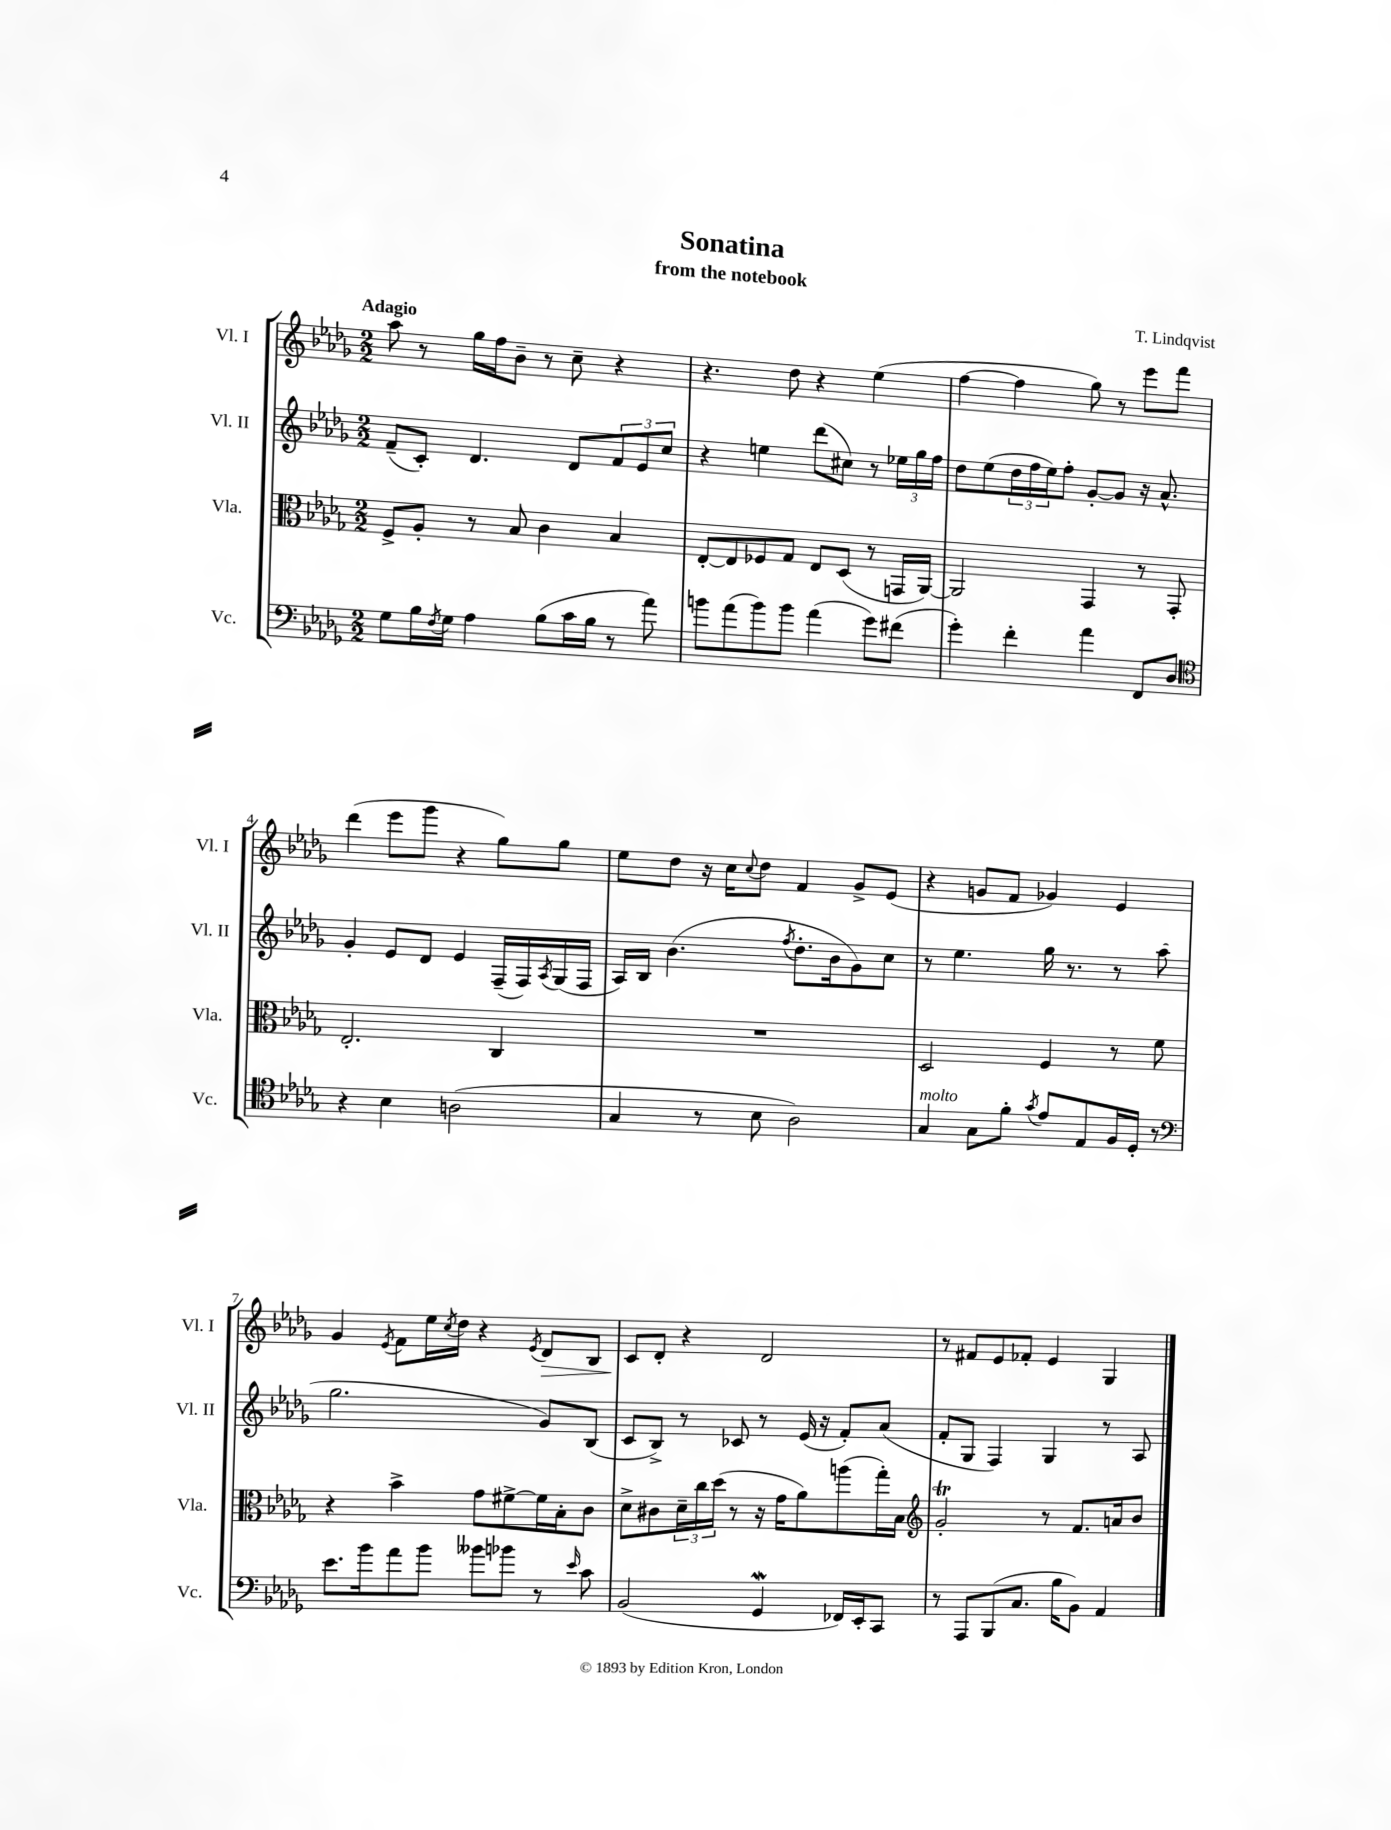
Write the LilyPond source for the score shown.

\header { title = "Sonatina" composer = "T. Lindqvist" subtitle = "from the notebook" }
<<
\new StaffGroup <<
\new Staff = "s0" \with { instrumentName = "Vl. I" shortInstrumentName = "Vl. I" } {
    \clef treble \key des \major \numericTimeSignature \time 2/2 \tempo "Adagio"
    aes''8 r8 ges''16 f''16 bes'8-- r8 c''8-- r4 |
    r4. des''8 r4 ees''4( |
    f''4~ f''4 ges''8) r8 ees'''8 f'''8 |
    des'''4( ees'''8 ges'''8 r4 ges''8) ges''8 |
    ees''8 des''8 r16 c''16 \appoggiatura { c''8 } des''8 f'4 ges'8-> ees'8( |
    r4 g'8 f'8 ges'4) ees'4 |
    ges'4 \acciaccatura { ees'8 } f'8 ees''16 \acciaccatura { c''8 } des''16 r4 \acciaccatura { ees'8 } des'8\> bes8 |
    c'8\! des'8-. r4 des'2 |
    r8 fis'8 ees'8 fes'8-. ees'4 ges4 \bar "|." |
}
\new Staff = "s1" \with { instrumentName = "Vl. II" shortInstrumentName = "Vl. II" } {
    \clef treble \key des \major \numericTimeSignature \time 2/2
    f'8--( c'8-.) des'4. des'8 \tuplet 3/2 { f'8 ees'8 c''8 } |
    r4 e''4 des'''8( cis''8) r8 \tuplet 3/2 { ees''16 ges''16 f''16 } |
    des''8 ees''8( \tuplet 3/2 { des''16 f''16 ees''16) } f''8-. ges'8~-. ges'8 r16 aes'8.-^ |
    ges'4-. ees'8 des'8 ees'4 f16--( f16) \acciaccatura { aes8 } ges16( f16 |
    aes16) bes16 bes'4.( \acciaccatura { f''8 } des''8.-. bes'16 ges'8) c''8 |
    r8 ees''4. ges''16 r8. r8 aes''8( |
    ges''2. ges'8) bes8( |
    c'8 bes8->) r8 ces'8 r8 ees'16( r16 f'8-.) aes'8( |
    f'8-. ges8 f4) ges4 r8 aes8 \bar "|." |
}
\new Staff = "s2" \with { instrumentName = "Vla." shortInstrumentName = "Vla." } {
    \clef alto \key des \major \numericTimeSignature \time 2/2
    f8-> aes8-. r8 bes8 c'4 bes4 |
    ees8~-. ees8 fes8 ges8 ees8 des8( r8 g,16 aes,16~) |
    aes,2 ges,4 r8 ges,8-. |
    ees2.-. c4 |
    R1 |
    des2 f4 r8 f'8 |
    r4 bes'4-> ges'8 fis'8~-> fis'16 bes16-. c'8 |
    des'8-> cis'8 \tuplet 3/2 { des'16-- c''16 des''16( } r8 r16 ges'16 aes'8) a''8( ges''16-.) bes16 |
    \clef treble ges'2-.\trill r8 f'8. a'16 bes'8 \bar "|." |
}
\new Staff = "s3" \with { instrumentName = "Vc." shortInstrumentName = "Vc." } {
    \clef bass \key des \major \numericTimeSignature \time 2/2
    ges8 bes16 \acciaccatura { f8 } ges16 aes4 bes8( c'16 bes16 r8 aes'8) |
    b'8 aes'8( b'8) b'8 aes'4( ges'8) fis'8( |
    ges'4-.) f'4-. aes'4 f,8 des8 |
    \clef tenor r4 bes4 a2( |
    ges4 r8 bes8 aes2) |
    ges4^\markup { \italic "molto" } ges8 f'8-. \acciaccatura { ges'8 } ees'8 ees8 f16 des16-. r8 |
    \clef bass ees'8. bes'16 aes'8 bes'8 beses'8 bes'8 r8 \grace { ees'16 } c'8 |
    bes,2( ges,4\mordent fes,16) ees,16-. c,8 |
    r8 aes,,8 bes,,8( c8. bes16 bes,8) aes,4 \bar "|." |
}
>>
>>
